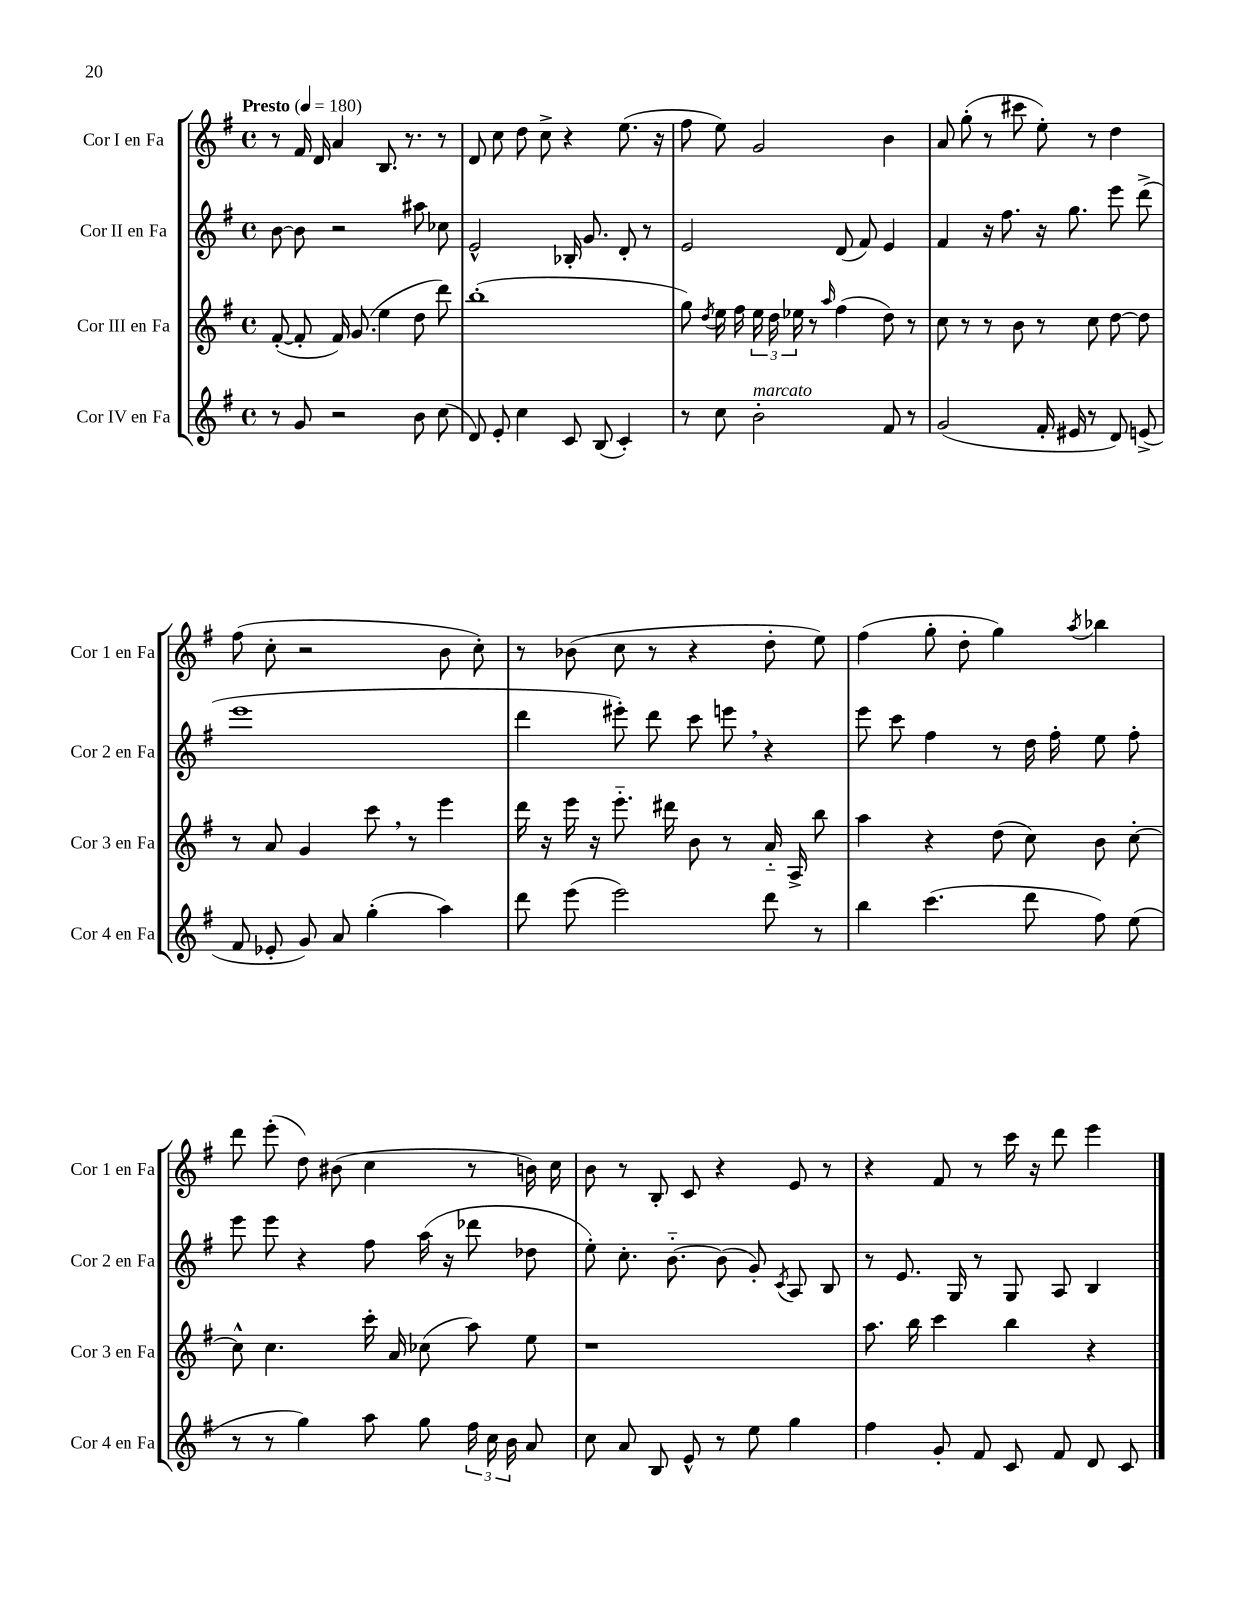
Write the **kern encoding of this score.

**kern	**kern	**kern	**kern
*staff4	*staff3	*staff2	*staff1
*clefG2	*clefG2	*clefG2	*clefG2
*k[f#]	*k[f#]	*k[f#]	*k[f#]
*M4/4	*M4/4	*M4/4	*M4/4
*met(c)	*met(c)	*met(c)	*met(c)
*MM180	*MM180	*MM180	*MM180
8r	([8f#'	[8b	8r
8g	8f#']	8b]	16f#
.	.	.	16d
2r	16f#)	2r	4a
.	(8.g	.	.
.	4ee	.	8.B
.	.	.	8.r
8b	8dd	8aa#	.
(8cc	8ddd)	8cc-	8r
=	=	=	=
8d)	(1bb'	2e^^	8d
8e'	.	.	8cc
4cc	.	.	8dd
.	.	.	8cc^
8c	.	16B-'	4r
.	.	8.g	.
(8B	.	.	.
4c')	.	8d'	(8.ee
.	.	8r	.
.	.	.	16r
=	=	=	=
8r	8gg)	2e	8ff#
.	8qdd	.	.
8cc	16ee	.	8ee)
.	16ff#	.	.
2b'	24ee	.	2g
.	24dd	.	.
.	24ee-	.	.
.	8r	.	.
.	16qqaa	.	.
.	(4ff#	(8d	.
.	.	8f#)	.
8f#	8dd)	4e	4b
8r	8r	.	.
=	=	=	=
(2g	8cc	4f#	8a
.	8r	.	(8gg'
.	8r	16r	8r
.	.	8.ff#	.
.	8b	.	8ccc#
16f#'	8r	16r	8ee')
16e#	.	8.gg	.
8r	8cc	.	8r
8d)	[8dd	8eee	4dd
(8e^	8dd]	(8ddd^	.
=	=	=	=
8f#	8r	1eee	(8ff#
8e-'	8a	.	8cc'
8g)	4g	.	2r
8a	.	.	.
(4gg'	8ccc	.	.
.	8r	.	.
4aa)	4eee	.	8b
.	.	.	8cc')
=	=	=	=
8ddd	16ddd	4ddd	8r
.	16r	.	.
(8eee	16eee	.	(8b-
.	16r	.	.
2eee)	8.eee'~	8eee#')	8cc
.	.	8ddd	8r
.	16ddd#	.	.
.	8b	8ccc	4r
.	8r	8eee	.
8ddd	16a'~	4r	8dd'
.	16A^	.	.
8r	8bb	.	8ee)
=	=	=	=
4bb	4aa	8eee	(4ff#
.	.	8ccc	.
(4.ccc	4r	4ff#	8gg'
.	.	.	8dd'
.	(8dd	8r	4gg)
8ddd	8cc)	16dd	.
.	.	16ff#'	.
.	.	.	8qaa
8ff#)	8b	8ee	4bb-
(8ee	[8cc'	8ff#'	.
=	=	=	=
8r	8cc^^]	8eee	8ddd
8r	4.cc	8eee	(8eee'
4gg)	.	4r	8dd)
.	.	.	(8b#
8aa	16ccc'	8ff#	4cc
.	16a	.	.
8gg	(8cc-	(16aa	.
.	.	16r	.
24ff#	8aa)	8ddd-	8r
24cc	.	.	.
24b	.	.	.
8a	8ee	8dd-	16b)
.	.	.	16cc
=	=	=	=
8cc	1r	8ee')	8b
8a	.	8.cc'	8r
8B	.	.	8B'
.	.	[8.b'~	.
8e^^	.	.	8c
8r	.	(8b]	4r
8ee	.	8g')	.
.	.	8qc	.
4gg	.	8A	8e
.	.	8B	8r
=	=	=	=
4ff#	8.aa	8r	4r
.	.	8.e	.
.	16bb	.	.
8g'	4ccc	.	8f#
.	.	16G	.
8f#	.	8r	8r
8c	4bb	8G	16ccc
.	.	.	16r
8f#	.	8A	8ddd
8d	4r	4B	4eee
8c	.	.	.
==	==	==	==
*-	*-	*-	*-
